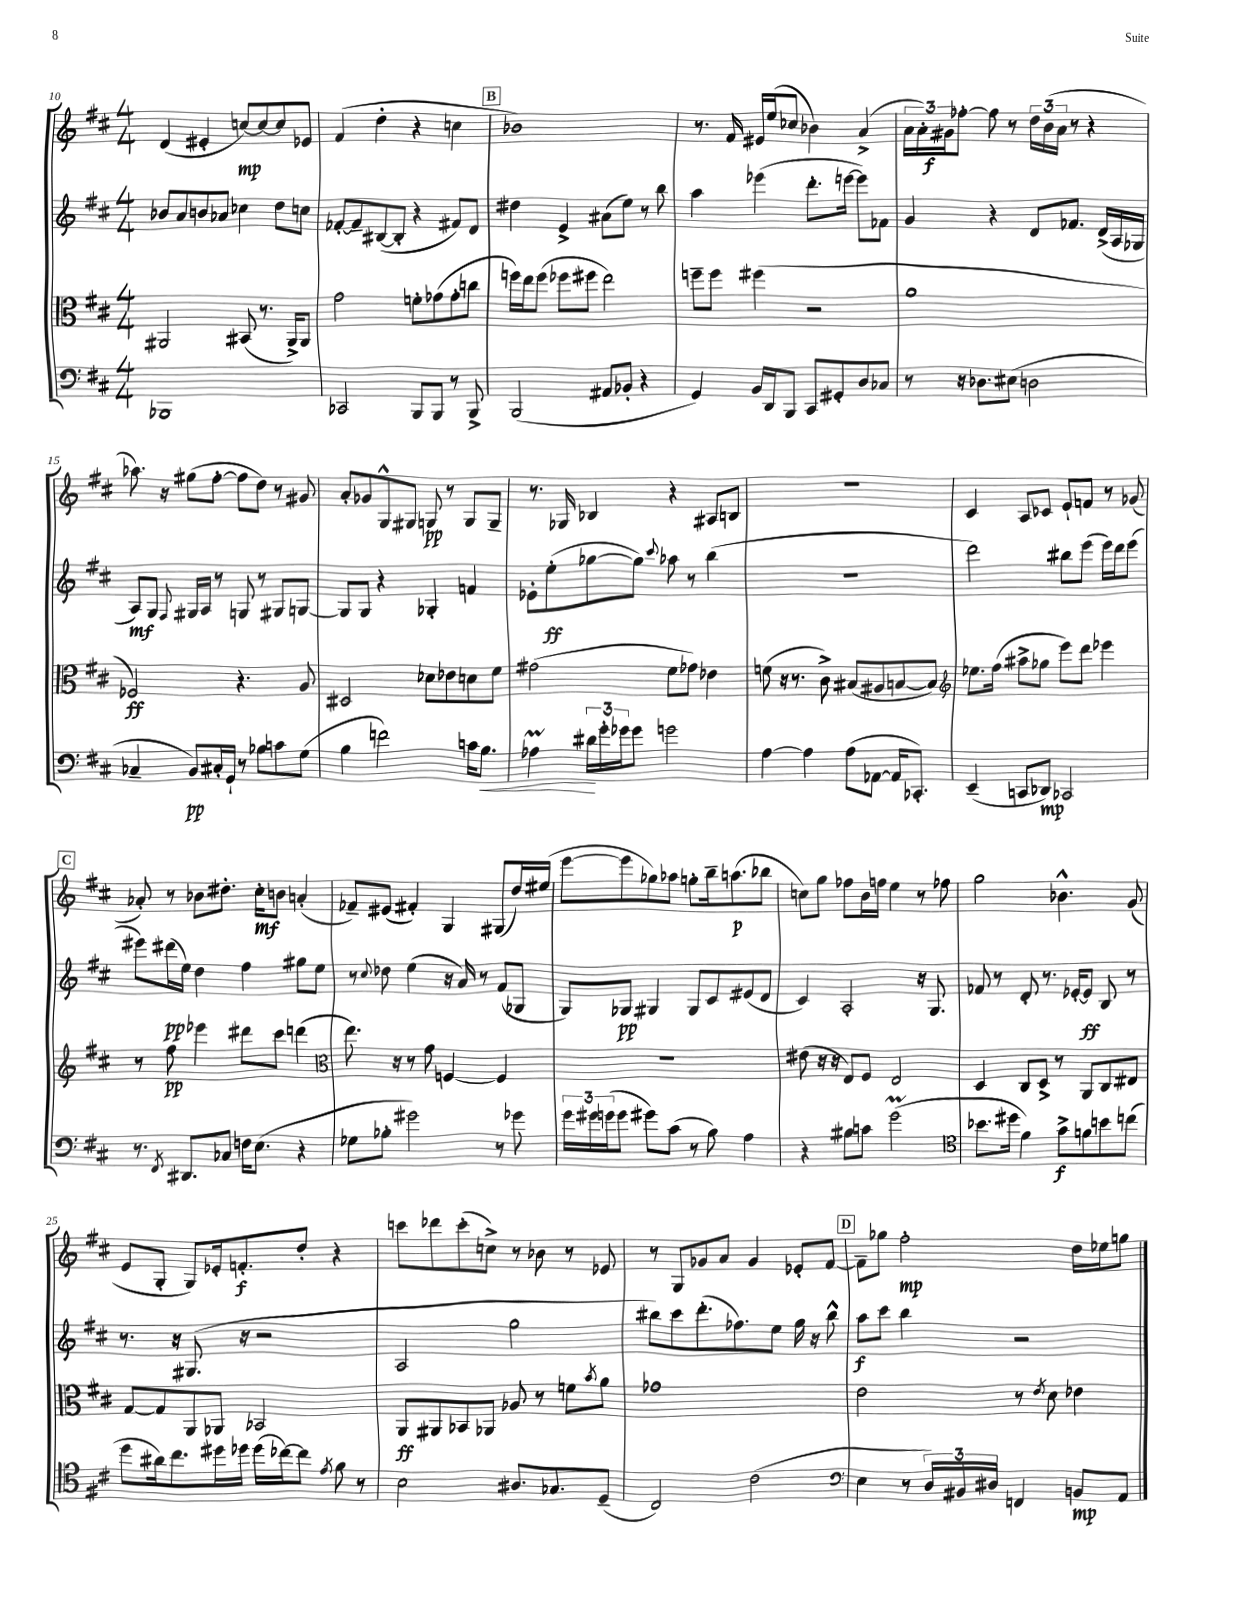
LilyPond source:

<<
\new StaffGroup <<
\new Staff = "s0" {
    \clef treble \key d \major \numericTimeSignature \time 4/4
    d'4( eis'4-. c''8~\mp) c''8~ c''8 ees'8 |
    fis'4( d''4-. r4 c''4 |
    \mark \markup { \box "B" } bes'1) |
    r8. fis'16 eis'16 e''16( ces''8 bes'4) a'4->( |
    \tuplet 3/2 { a'16 a'16-.) gis'16\f } fes''8~-. fes''8 r8 \tuplet 3/2 { d''16 b'16( a'16 } r8 r4 |
    aes''8.) r16 gis''8( fis''8~-. fis''8 d''8) r8 gis'8 |
    a'8-. ges'8 g8-^ gis8 g8\pp r8 g8 g8-- |
    r8. ges16 bes4 r4 ais8 b8 |
    R1 |
    cis'4 a8 ces'8 e'8-! f'8 r8 ges'8( |
    \mark \markup { \box "C" } aes'8-.) r8 bes'8 dis''8.-. cis''16-.\mf b'8 a'4-.( |
    fes'8--) eis'8( fis'4-.) g4 gis8( d''16) eis''16( |
    e'''8~ e'''8 ges''8) aes''8 g''8-. b''16-- a''8.\p( bes''8 |
    c''8) g''8 fes''8 b'16 f''16 e''4 r8 fes''8 |
    g''2 bes'4.-^ g'8( |
    e'8 g8-. g8) ees'16-. f'8.-.\f d''8-. r4 |
    c'''8 des'''8 c'''8-.( c''8->) r8 bes'8 r8 ees'8 |
    r8 g8 ges'8 a'8 ges'4 ees'8-. fis'8~ |
    \mark \markup { \box "D" } fis'8-- ges''8 fis''2-.\mp d''16 ees''16 g''8 \bar "|." |
}
\new Staff = "s1" {
    \clef treble \key d \major \numericTimeSignature \time 4/4
    bes'8 a'8 b'8 aes'8 ces''4 d''8 c''8 |
    fes'8~-. fes'8-- bis8~( bis8-. r4 fis'8) d'8 |
    \mark \markup { \box "B" } dis''4 e'4-> ais'8( e''8) r8 b''8 |
    a''4 ees'''4( d'''8.-. e'''16~ e'''8) fes'8 |
    g'4 r4 d'8 fes'8. d'16->( a16 ges16 |
    a8\mf) g8 \appoggiatura { fis8 } gis16 a16 r8 g8 r8 gis8 g8~ |
    g8 g8 r4 ges4-. f'4 |
    ees'8-. e''8-.\ff( ges''8~ ges''8) \appoggiatura { cis'''8 } aes''8 r8 b''4( |
    R1 |
    d'''2) bis''8 e'''8( e'''16) d'''16 e'''8( |
    \mark \markup { \box "C" } eis'''8) dis'''16\pp( e''16) d''4 fis''4 gis''8 e''8 |
    r8 \appoggiatura { cis''8 } des''8 e''4( r16 a'16) r8 fis'8( ges8 |
    g8) ges8\pp gis4 gis8 cis'8 eis'8( d'8 |
    cis'4) a2-. r16 g8. |
    fes'8 r8 d'8-. r8. ees'16~-. ees'8\ff b8 r8 |
    r8. r16 gis8.( r16 r2 |
    a2 g''2 |
    bis''8) cis'''8 d'''8.-.( fes''8.) e''8 g''16 r16 bis''8-^ |
    \mark \markup { \box "D" } a''8\f cis'''8 b''4 r2 \bar "|." |
}
\new Staff = "s2" {
    \clef alto \key d \major \numericTimeSignature \time 4/4
    ais,2 bis,8( r8. ais,16->) ais,8 |
    g'2 f'8-. ges'8( ges'8-. c''8 |
    \mark \markup { \box "B" } f''16) e''16 f''8( fes''8 fis''8 e''2) |
    f''8-- f''8 fis''4( r2 |
    a'1 |
    fes2\ff) r4. a8 |
    dis2 des'8 ees'8 d'8 fis'8 |
    gis'2( fis'8 ges'8) ees'4 |
    f'8( r16 r8. cis'8->) bis8( ais8 b8~ b8) |
    \clef treble ees''8. fis''16( ais''8-> ges''8 e'''8) d'''8 ees'''4 |
    \mark \markup { \box "C" } r8 fis''8\pp ees'''4 dis'''8 cis'''8 d'''4( |
    \clef alto e''8.) r16 r8 g'8 f4~ f4 |
    R1 |
    eis'8( r16 r16 e8) fis8 e2 |
    d4 cis8 d8-> r8 a,8 cis8 eis8 |
    g8~ g8 a,8 aes,8 bes,2 |
    a,8\ff ais,8 bes,8 aes,8 aes8 r8 f'8 \acciaccatura { b'8 } a'8 |
    ges'1 |
    \mark \markup { \box "D" } e'2 r8 \acciaccatura { e'8 } d'8 ees'4 \bar "|." |
}
\new Staff = "s3" {
    \clef bass \key d \major \numericTimeSignature \time 4/4
    bes,,1 |
    ces,2 b,,8 b,,8 r8 b,,8-> |
    \mark \markup { \box "B" } b,,2( ais,8 bes,8-. r4 |
    g,4) b,16 d,16 b,,8 cis,8 gis,8-. d8 ces8 |
    r8 r16 des8. eis8( d2 |
    ces4-- b,8\pp) cis16-. g,16-! r8 bes8 c'8 g8( |
    b4 f'2) c'16 b8.\< |
    aes4\prall \tuplet 3/2 { dis'16\! g'16-. ges'16 } ges'8 g'2 |
    a4~ a4 a8( aes,8~ aes,16 ces,8.-.) |
    e,4--( c,8 des,8\mp) ces,2 |
    \mark \markup { \box "C" } r8. \acciaccatura { fis,8 } dis,8. ces8 f16 e8.( r4 |
    ges8 bes8-. gis'2) r8 ges'8 |
    \tuplet 3/2 { g'16 gis'16 g'16( } g'8 gis'8) cis'8( r8 b8) a4 |
    r4 bis8 c'8 g'2\prall( |
    \clef tenor bes'8. dis''16 fis'4) g'8->\f f'8 b'8 c''8( |
    d''8 ais'16) cis''8. dis''16 des''16 des''16( ces''16~) ces''8 \acciaccatura { e'8 } fis'8 r8 |
    b2 ais8. ges8. d8--( |
    cis2) cis'2( |
    \mark \markup { \box "D" } \clef bass e4 r8 \tuplet 3/2 { d16) bis,16 dis16 } f,4 b,8\mp a,8 \bar "|." |
}
>>
>>
\layout { \context { \Score currentBarNumber = #10 } }
